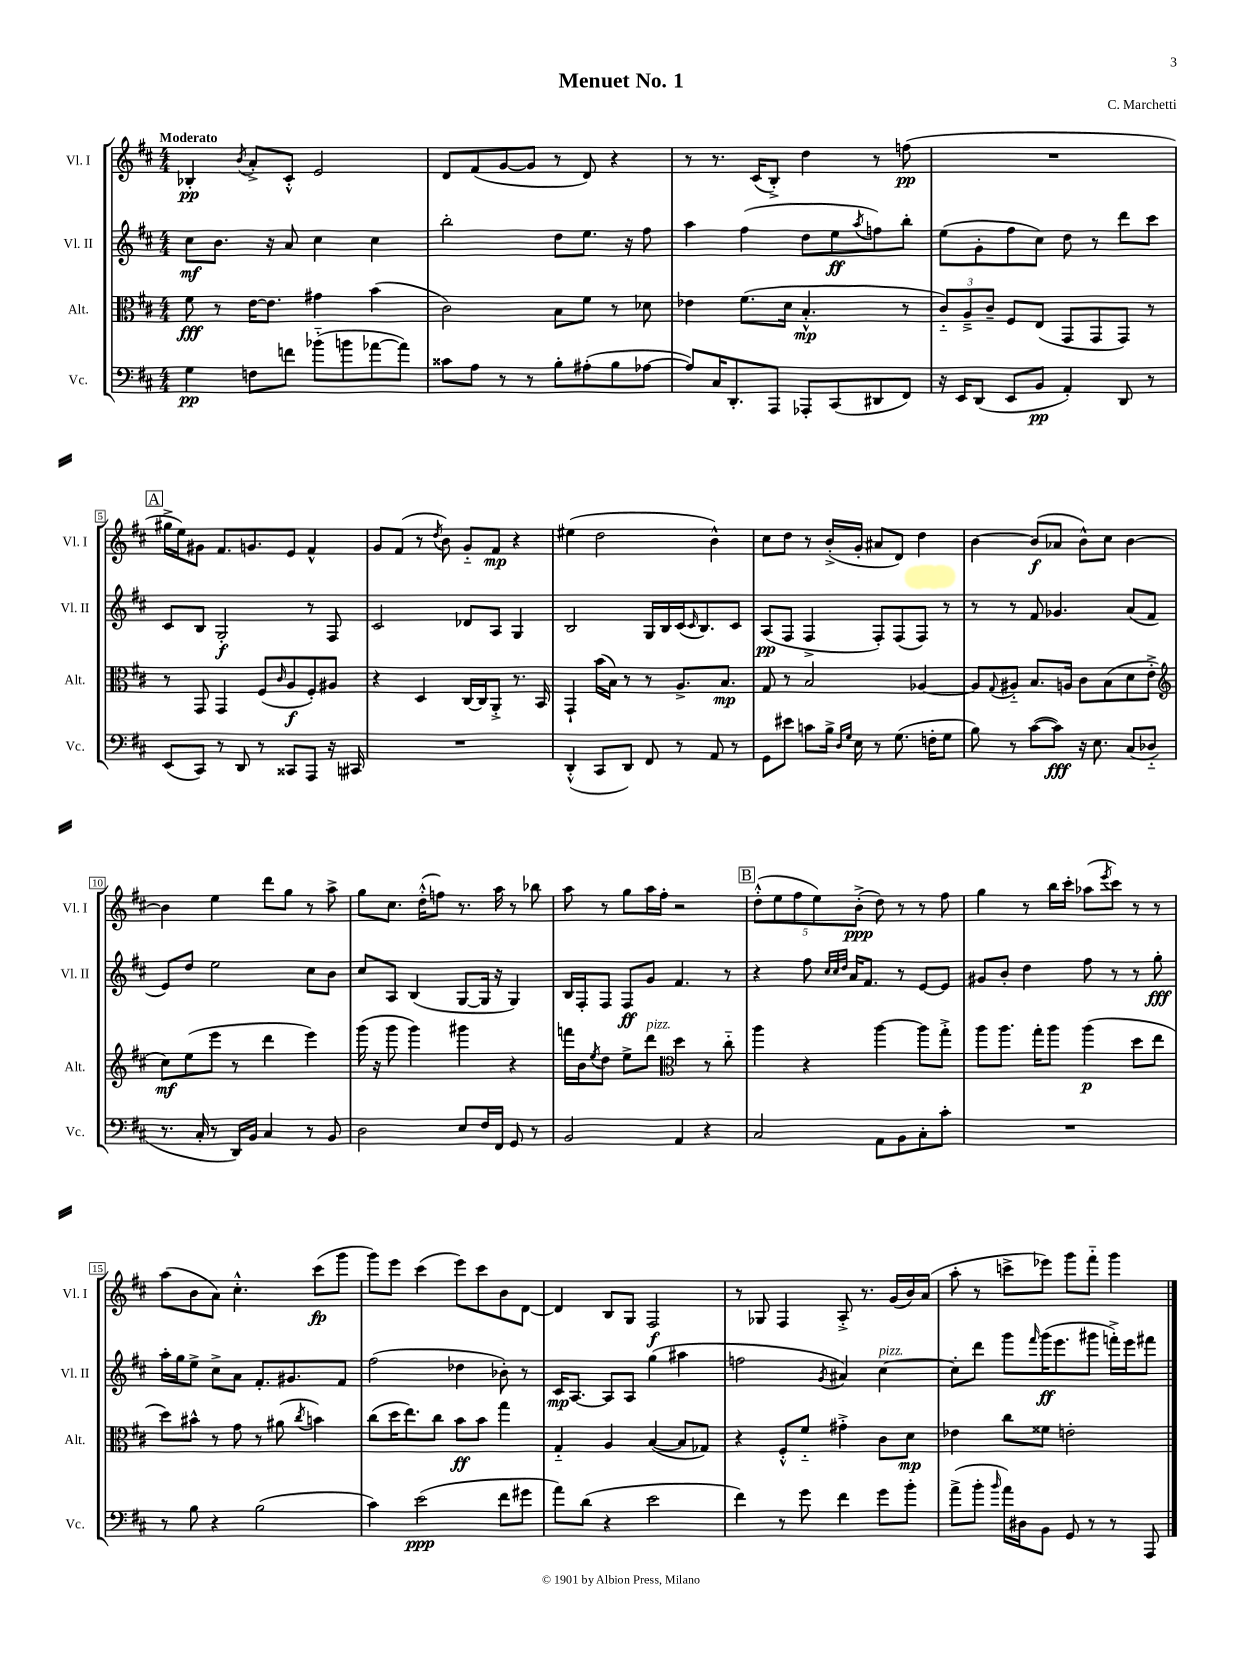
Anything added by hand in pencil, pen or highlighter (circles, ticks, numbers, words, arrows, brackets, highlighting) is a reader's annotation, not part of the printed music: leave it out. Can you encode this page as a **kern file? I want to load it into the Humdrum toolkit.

**kern	**kern	**kern	**kern
*staff4	*staff3	*staff2	*staff1
*clefF4	*clefC3	*clefG2	*clefG2
*k[f#c#]	*k[f#c#]	*k[f#c#]	*k[f#c#]
*M4/4	*M4/4	*M4/4	*M4/4
4G\	8f#\	8cc#\L	4B-'/
.	8r	8.b\J	.
.	.	.	8qb/
8F\L	[16e\LK	.	8a'^/L
.	8.e\]J	16r	.
8f\J	.	8a/	8c#'^^/J
(8b-'~\L	4g#\	4cc#\	2e/
8b\	.	.	.
[8a-\	(4b\	4cc#\	.
8a-\]J)	.	.	.
=	=	=	=
8c##\L	2c#\)	2bb'\	8d/L
8A\J	.	.	(8f#/
8r	.	.	[8g/
8r	.	.	8g/]J
8B'\L	8B\L	8dd\L	8r
(8A#'\	8f#\J	8.ee\J	8d/)
8B\	8r	.	4r
.	.	16r	.
[8A-\J	8d-\	8ff#\	.
=	=	=	=
8A-/]L)	4e-\	4aa\	8r
16C#/K	.	.	8.r
8.DD'/	.	.	.
.	(8.f#\L	(4ff#\	.
.	.	.	(16c#/LK
8AAA/J	.	.	8B'^/J)
.	16d\Jk	.	.
8AAA-'/L	4.B'^^/	8dd\L	4dd\
(8CC#/	.	8ee\	.
.	.	8qaa/	.
8DD#/	.	8ff\)	8r
8FF#/J)	8r	8bb'\J	(8ff\
=	=	=	=
16r	12c#'~/L)	(8ee\L	1r
16EE/LK	.	.	.
.	12A~^/	.	.
(8DD/J	.	8g'\	.
.	12c#~/J	.	.
8EE/L	8F#/L	8ff#\	.
8BB/J	(8E/J	8cc#\J)	.
4AA'/)	8GG/L	8dd\	.
.	8GG/	8r	.
8DD/	8GG/J)	8ddd\L	.
8r	8r	8ccc#\J	.
=	=	=	=
(8EE/L	8r	8c#/L	16gg#^\LL
.	.	.	16ee\J)
8CC#/J)	8GG/	8B/J	8g#\J
8r	4GG/	2G'/	8.f#/L
8DD/	.	.	.
.	.	.	8.g/
8r	(8F#/L	.	.
.	16qqc#/	.	.
8CC##/L	8A/	.	8e/J
8AAA/J	8F#'/)	8r	4f#^^/
16r	8A#/J	8F#/	.
16CC#/	.	.	.
=	=	=	=
1r	4r	2c#/	8g/L
.	.	.	(8f#/J
.	4D/	.	8r
.	.	.	8qdd/
.	.	.	8b\)
.	[16C#/LL	8d-/L	8g'~/L
.	16C#/]J	.	.
.	8AA'^/J	8A/J	8f#/J
.	8.r	4G/	4r
.	16BB/	.	.
=	=	=	=
(4DD'^^/	4GG`/	2B/	(4ee#\
8CC#/L	(16b\LL	.	2dd\
.	16B\JJ)	.	.
8DD/J)	8r	.	.
8FF#/	8r	16G/LL	.
.	.	16B/	.
8r	8.A^/L	(16c#/J	.
.	.	16qqc#/	.
.	.	8.B/)	.
8AA/	.	.	4b^^\)
.	8.B/J	.	.
8r	.	8c#/J	.
=	=	=	=
8GG\L	8G/	(8A/L	8cc#\L
8e#\J	8r	8F#/J	8dd\J
8c\L	2B/	4F#^/	8r
16B^\Jk	.	.	(16b'^/LL
16qqD/LL	.	.	.
16qqG/JJ	.	.	.
16E\	.	.	16g'/JJ
8r	.	8F#'/L)	8a#/L
(8.G\	.	(8F#/	8d/J)
.	[4A-/	8F#/J)	4dd\
16F'\LK	.	.	.
8G\J	.	8r	.
=	=	=	=
8B\)	8A-/]L	8r	[4b\
.	8qqG/	.	.
8r	8A#'~/J	8r	.
([8c#\L	8.B/L	8f#/	(8b/]L
8c#\]J)	.	4.g-/	8a-/J
.	16A/Jk	.	.
16r	8c#\L	.	8b^^\L)
8.E\	.	.	.
.	(8B\	.	8cc#\J
(8C#/L	8d\	(8a/L	[4b\
8D-'~/J	8e'^\J	8f#/J	.
=	=	=	=
*	*clefG2	*	*
8.r	8cc#\L)	8e/L)	4b\]
.	(8ee\	8dd/J	.
16C#'/	.	.	.
8r	8eee\J	2ee\	4ee\
16DD/LL)	8r	.	.
16BB/JJ	.	.	.
4C#/	4ddd\	.	8ddd\L
.	.	.	8gg\J
8r	4eee\)	8cc#\L	8r
8BB/	.	8b\J	8aa^\
=	=	=	=
2D\	(16ggg\	8cc#/L	8gg\L
.	16r	.	.
.	8ggg\	8A/J	8.cc#\J
.	4ggg\)	(4B/	.
.	.	.	(16dd'^^\LK
.	.	.	8ff\J)
8E/L	4ggg#\	[8G/L	8.r
16F#/L	.	16G/]Jk	.
16FF#/JJ	.	16r	16aa\
8GG/	4r	4G/)	8r
8r	.	.	8bb-\
=	=	=	=
2BB/	16fff\LL	16B/LL	8aa\
.	16b\J	16F#'/J	.
.	8qee/	.	.
.	8dd\J	8F#/J	8r
.	8ee^\L	8F#/L	8gg\L
.	8ddd\J	8g/J	16aa\L
.	.	.	16ff#'\JJ
*	*clefC3	*	*
4AA/	4dd\	4.f#/	2r
4r	8r	.	.
.	8cc#'~\	8r	.
=	=	=	=
2C#/	4aa\	4r	(10dd'^^\L
.	.	.	10ee\
.	.	.	10ff#\
.	4r	8ff#\	.
.	.	.	10ee\)
.	.	32qqcc#/LLL	.
.	.	32qqcc#/	.
.	.	32qqdd/JJJ	.
.	.	16a/LK	.
.	.	.	(10b'^\J
.	.	8.f#/J	.
8AA\L	[4aa\	.	8dd\)
8BB\	.	8r	8r
8C#'\	8aa\]L	[8e/L	8r
8c#'\J	8gg'^\J	8e/]J	8ff#\
=	=	=	=
1r	8aa\L	8g#/L	4gg\
.	8.aa\J	8b'/J	.
.	.	4dd\	8r
.	16gg'\LK	.	.
.	8aa\J	.	16bb\LL
.	.	.	16ccc#'\JJ
.	(4aa\	8ff#\	(8aa-\L
.	.	.	8qeee/
.	.	8r	8ccc#\J)
.	8dd\L	8r	8r
.	8ee\J	8gg'\	8r
=	=	=	=
8r	8dd\L)	16aa'\LL	(8aa\L
.	.	16gg\J	.
8B\	8b#^^\J	8ee^\J	8b\
4r	8r	8cc#^\L	8a\J)
.	8g\	8a\J	4.cc#'^^\
(2B\	8r	8.f#'/L	.
.	(8a#\	.	.
.	.	8.g#/	.
.	8qcc#/	.	.
.	4b\)	.	(8ccc#\L
.	.	8f#/J	8ggg\J
=	=	=	=
4c#\)	(8cc#\L	(2ff#\	8ggg\L)
.	16dd\K	.	8eee\J
.	8.ee\)	.	.
(2e\	.	.	(4ccc#\
.	8cc#\J	.	.
.	8b\L	4dd-\	8eee\L)
.	8b\J	.	8ccc#\
8f#\L	4gg\	8b-'\)	8b\
8g#\J	.	8r	[8d\J
=	=	=	=
8a\L)	4G'~/	16c#/LK	4d/]
.	.	[8.A/J	.
(8d\J	.	.	.
4r	4A/	8A/]L	8B/L
.	.	8A/J	8G/J
2e\	([4B/	(4gg\	2F#/
.	8B/]L	4aa#\	.
.	8G-/J)	.	.
=	=	=	=
4f#\)	4r	2ff\	8r
.	.	.	8G-/
8r	8F#'^^/L	.	4F#/
8g\	8f#'~/J	.	.
.	.	8qg/	.
4f#\	4g#'^\	4a#/)	8A'^/
.	.	.	8.r
8g\L	8c#\L	[4cc#\	.
.	.	.	(16g/LL
8b'\J	8d\J	.	16b/)
.	.	.	(16a/JJ
=	=	=	=
(8a^\L	4e-\	8cc#'\]L	8aa'\
8b'\J	.	8ddd\J	8r
16qqb/	.	.	.
16a\LL)	8cc#\L	8ggg\L	8ccc^\L
16D#\J	.	.	.
.	.	16qqfff#/	.
8BB\J	8f##\J	(16ggg\K	8eee-\J)
.	.	8.eee\	.
8GG/	2e'\	.	8ggg\L
8r	.	8ggg#\J	8fff#'~\J
8r	.	16fff'^\LL)	4ggg\
.	.	16eee\J	.
8AAA/	.	8fff#\J	.
==	==	==	==
*-	*-	*-	*-
